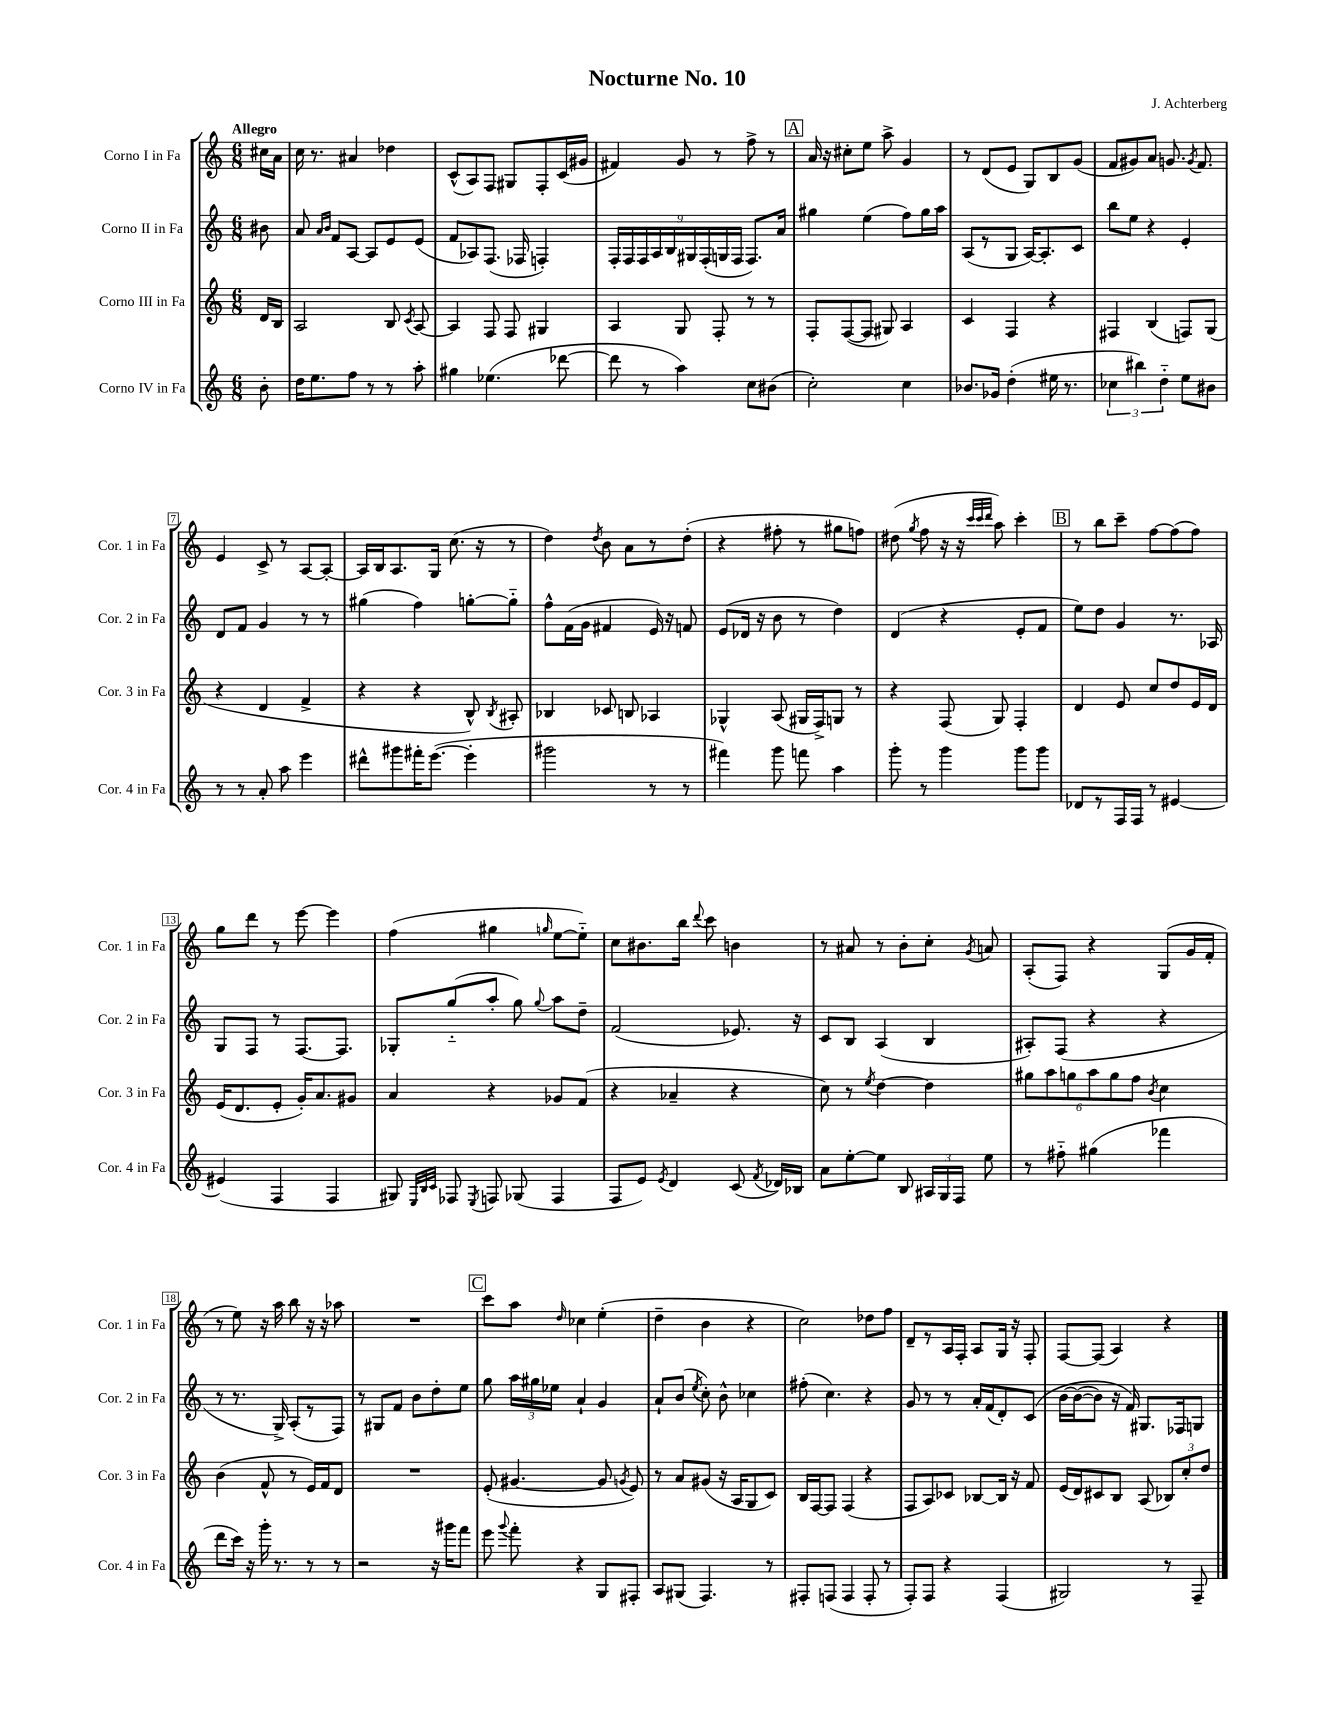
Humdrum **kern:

**kern	**kern	**kern	**kern
*staff4	*staff3	*staff2	*staff1
*clefG2	*clefG2	*clefG2	*clefG2
*k[]	*k[]	*k[]	*k[]
*M6/8	*M6/8	*M6/8	*M6/8
8b'	16d	8b#	16cc#
.	16B	.	16a
=	=	=	=
16dd	2A	8a	16cc
8.ee	.	.	8.r
.	.	16qqa	.
.	.	16qqb	.
.	.	8f	.
8ff	.	[8A	4a#
8r	.	8A]	.
8r	8B	8e	4dd-
.	8qc	.	.
8aa'	[8A	(8e	.
=	=	=	=
4gg#	4A]	8f	(8c^^
.	.	8A-)	8A)
(4.ee-	8F	(8.F	8F
.	8F	.	8G#
.	.	16F-	.
.	4G#	4F')	8F'
[8ddd-	.	.	(16c
.	.	.	16g#
=	=	=	=
8ddd-]	4A	18F'	4f#)
.	.	18F	.
.	.	18F	.
8r	.	.	.
.	.	18A	.
.	.	18B	.
4aa)	8G	.	8g
.	.	18G#	.
.	.	(18F'	.
.	8F'	.	8r
.	.	18G	.
.	.	18F	.
8cc	8r	8.F)	8ff^
(8b#	8r	.	8r
.	.	16a	.
=	=	=	=
2cc')	8F'	4gg#	16a
.	.	.	16r
.	([8F	.	8cc#'
.	8F]	(4ee	8ee
.	8G#)	.	8aa^
4cc	4A	8ff)	4g
.	.	16gg#	.
.	.	16aa	.
=	=	=	=
8.b-	4c	(8A	8r
.	.	8r	(8d
16g-	.	.	.
(4dd'	4F	8G	8e
.	.	[16A)	8G)
.	.	8.A']	.
16ee#	4r	.	8B
8.r	.	.	.
.	.	8c	(8g
=	=	=	=
6cc-	4F#	8bb	8f
.	.	8ee	8g#)
6bb#)	.	.	.
.	(4B	4r	8a
6dd'~	.	.	.
.	.	.	8.g
8ee	8F)	4e'	.
.	.	.	8qg
.	.	.	8.f
8b#	(8G	.	.
=	=	=	=
8r	4r	8d	4e
8r	.	8f	.
8a'	4d	4g	8c^
8aa	.	.	8r
4eee	4f^	8r	[8A
.	.	8r	8A'_
=	=	=	=
8ddd#^^	4r	(4gg#	16A]
.	.	.	16B
8ggg#	.	.	8.A
16fff#'	4r	4ff)	.
([8.eee	.	.	16G
.	.	.	(8.cc
4eee']	8B^^)	[8gg'	.
.	.	.	16r
.	8qB	.	.
.	8A#'	8gg'~]	8r
=	=	=	=
2ggg#	4B-	8ff^^	4dd)
.	.	(16f	.
.	.	16g	.
.	.	.	8qdd
.	8c-	4f#	8b
.	8B	.	8a
8r	4A-	16e)	8r
.	.	16r	.
8r	.	8f	(8dd'
=	=	=	=
4fff#)	4G-^^	(8e	4r
.	.	16d-	.
.	.	16r	.
8ggg	(8A	8b	8ff#'
8fff	16G#	8r	8r
.	16F^)	.	.
4aa	8G	4dd)	8gg#
.	8r	.	8ff)
=	=	=	=
8ggg'	4r	(4d	(8dd#
.	.	.	8qgg
8r	.	.	8ff
4ggg	(8F	4r	16r
.	.	.	16r
.	.	.	32qqccc
.	.	.	32qqccc
.	.	.	32qqddd
.	8G)	.	8aa)
8ggg	4F'	8e'	4ccc'
8ggg	.	8f	.
=	=	=	=
8d-	4d	8ee)	8r
8r	.	8dd	8bb
16F	8e	4g	8ccc~
16F	.	.	.
8r	8cc	.	[8ff
[4e#	8dd	8.r	(8ff]
.	16e	.	8ff)
.	16d	16A-	.
=	=	=	=
(4e#]	(16e	8G	8gg
.	8.d	.	.
.	.	8F	8ddd
4F	8e'	8r	8r
.	16g')	[8.F	[8eee
.	8.a	.	.
4F	.	.	4eee]
.	.	8.F]	.
.	8g#	.	.
=	=	=	=
8G#)	4a	8G-'	(4ff
32qqE	.	.	.
32qqB	.	.	.
32qqc	.	.	.
8F-	.	(8gg'~	.
8qE	.	.	.
8F	4r	8aa'	4gg#
(8G-	.	8gg)	.
.	.	8qqgg	16qqgg
4F	8g-	8aa	[8ee
.	(8f	8dd~	8ee'~])
=	=	=	=
8F	4r	(2f	8cc
8e)	.	.	8.b#
8qe	.	.	.
4d	4a-~	.	.
.	.	.	16bb
.	.	.	8qqddd
.	.	.	8ccc
(8c	4r	8.e-)	4b
8qf	.	.	.
16d-)	.	.	.
16B-	.	16r	.
=	=	=	=
8a	8cc)	8c	8r
[8ee'	8r	8B	8a#
.	8qee	.	.
8ee]	[4dd	(4A	8r
8B	.	.	8b'
24A#	4dd]	4B	8cc'
24G	.	.	.
24F	.	.	.
.	.	.	8qg
8ee	.	.	8a
=	=	=	=
8r	12gg#	8A#')	(8A'
.	12aa	.	.
8ff#'~	.	(8F	8F)
.	12gg	.	.
(4gg#	12aa	4r	4r
.	12gg	.	.
.	12ff	.	.
.	8qb	.	.
4fff-	4cc	4r	(8G
.	.	.	16g
.	.	.	16f'
=	=	=	=
8ddd	(4b	8r	8r
16ccc)	.	8.r	8ee)
16r	.	.	.
16ggg'	8f^^	.	16r
8.r	.	16G^)	16aa
.	8r	(8A'	8bb
8r	16e)	8r	16r
.	16f	.	16r
8r	8d	8F)	8aa-
=	=	=	=
2r	2.r	8r	2.r
.	.	8G#	.
.	.	8f	.
.	.	8b	.
16r	.	8dd'	.
16ggg#	.	.	.
8fff	.	8ee	.
=	=	=	=
8eee	(8e'	8gg	8ccc
8qqggg	.	.	.
8fff'	[4.g#	24aa	8aa
.	.	24gg#	.
.	.	24ee-	.
.	.	.	16qqdd
4r	.	4a`	4cc-
8G	8g#]	4g	(4ee'
.	8qg	.	.
8F#'	8e)	.	.
=	=	=	=
8A	8r	8a`	4dd~
(8G#	8a	(8b	.
.	.	8qee	.
4.F)	(8g#	8cc')	4b
.	16r	8b^^	.
.	16A	.	.
.	8G	4cc-	4r
8r	8c)	.	.
=	=	=	=
8F#'	16B	(8ff#'	2cc)
.	[16F	.	.
(8F	8F]	4.cc)	.
4F	(4F	.	.
8F'	4r	4r	8dd-
8r	.	.	8ff
=	=	=	=
8F')	8F	8g	8d~
8F	8A)	8r	8r
4r	8c-	8r	16A
.	.	.	16F'
.	[8B-	16a'	8A
.	.	(16f	.
(4F	16B-]	8d')	16G
.	16r	.	16r
.	8f	&(8c	8F'
=	=	=	=
2G#)	(16e	[16b	[8F
.	16d)	(16b_	.
.	8c#	8b])	(8F]
.	8B	16r	4A)
.	.	16f&)	.
.	(8A	8.G#	.
8r	12B-)	.	4r
.	.	16F-	.
.	12cc'	.	.
8F~	.	8G	.
.	12dd	.	.
==	==	==	==
*-	*-	*-	*-
